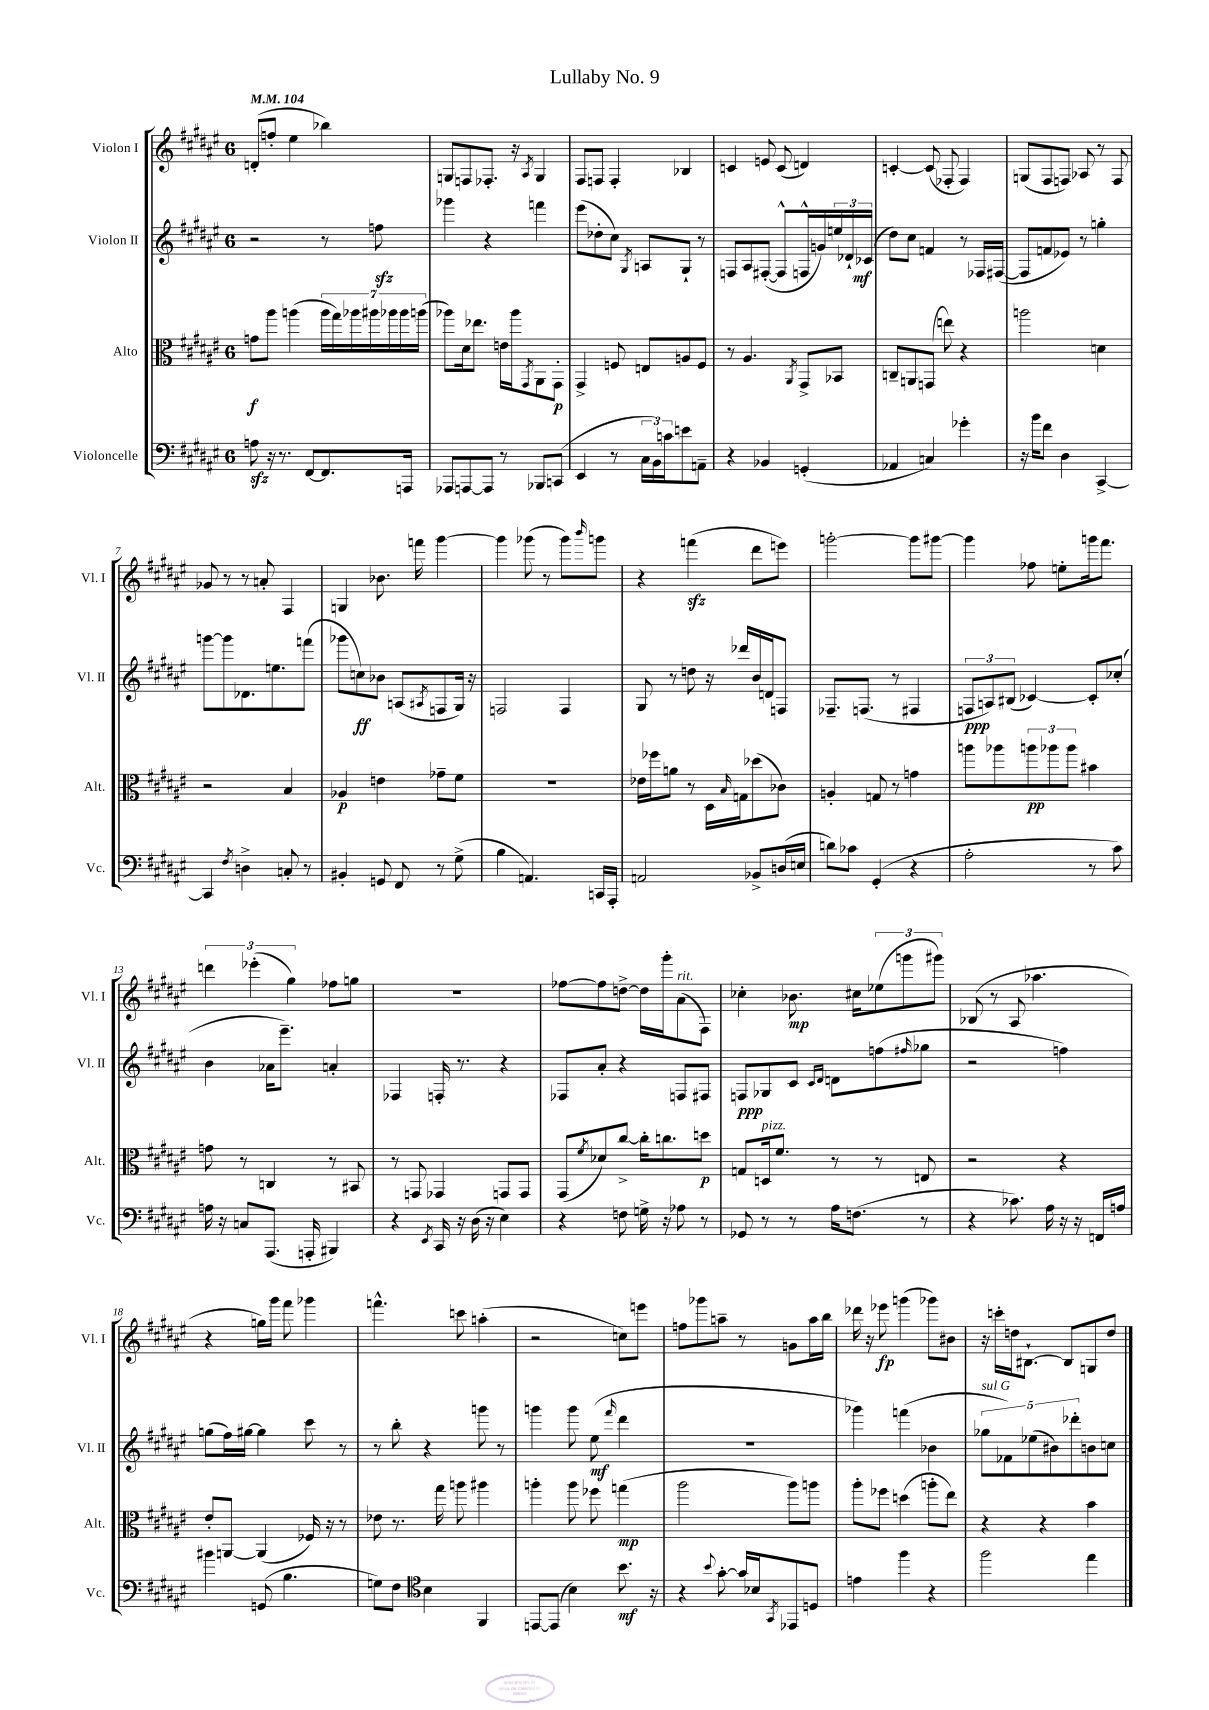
\header { title = "Lullaby No. 9" }
<<
\new StaffGroup <<
\new Staff = "s0" \with { instrumentName = "Violon I" shortInstrumentName = "Vl. I" } {
    \clef treble \key fis \major \once \override Staff.TimeSignature.style = #'single-digit \time 6/8 \tempo 4 = 104
    d'8-.( f''8-. eis''4 bes''4) |
    g8 f8 fes8.-. r16 \acciaccatura { ais8 } g4 |
    fis8 f8 f4-. bes4 |
    c'4 e'8 c'8( d'4) |
    c'4~-. c'8( fes8-. fes4) |
    g8( fis8 f8) aes8 r8 f8 |
    ges'8 r8 r8 a'8-. fis4 |
    g4 bes'8. f'''16 gis'''4~ |
    gis'''4 ges'''8( r8 ges'''8) \grace { b'''16 } g'''8 |
    r4 f'''4\sfz( dis'''8 e'''8) |
    g'''2~-. g'''8 gis'''8~ |
    gis'''4 fes''8 e''8-. g'''16 fis'''8. |
    \tuplet 3/2 { d'''4 ees'''4-.( gis''4) } fes''8 g''8 |
    R2. |
    fes''8~ fes''8 d''8~-> d''16 gis'''16-. ais'8^\markup { \italic "rit." }( fis8) |
    ces''4-. bes'8.\mp cis''16 \tuplet 3/2 { ees''8( g'''8 gis'''8) } |
    bes8( r8 ais8 aes''4. |
    r4 g''16) gis'''16 fis'''8 ges'''4 |
    f'''4.-^ c'''8 a''4-.( |
    r2 c''8) e'''8 |
    f''8 ges'''8 a''8-- r8 g'8 a''16 b''16 |
    des'''16 r16 ees'''8\fp g'''4( ges'''8) bis'8 |
    r16 c'''16-. d''16 bis8.~-! bis8 g8 d''8 \bar "|." |
}
\new Staff = "s1" \with { instrumentName = "Violon II" shortInstrumentName = "Vl. II" } {
    \clef treble \key fis \major \once \override Staff.TimeSignature.style = #'single-digit \time 6/8
    r2 r8 f''8\sfz |
    ges'''4 r4 f'''4 |
    eis'''8( des''8-. cis''8) \acciaccatura { gis8 } a8 gis8-! r8 |
    f8 ais8 fis8~-.( fis8-^ f16-^ g'16) \tuplet 3/2 { e''16 des'16-! ces'16\mf( } |
    dis''8) cis''8 f'4 r8 fes16 fis16~( |
    fis8 f'8 ees'8) r8 g''4-. |
    g'''8~ g'''8 des'8. e''8. f'''8( |
    ges'''8 c''8\ff) bes'8 a8( \acciaccatura { ais8 } f8 gis16) r16 |
    f2 f4 |
    gis8 r8 d''8 r16 des'''16 b'16 d'16 f8 |
    fes8.-- f8.( r8 fis4 |
    \tuplet 3/2 { f8\ppp a8) bis8( } ces'4~) ces'8-. ces''8-.( |
    b'4 aes'16 eis'''8.--) a'4-. |
    fes4 f16-. r8. r4 |
    fes8 ais'8-. r4 f8 fis8 |
    f8\ppp ges8 cis'8 \grace { cis'16 dis'16 } d'8 f''8( \grace { fis''16 } ges''8 |
    r2 f''4) |
    g''8( fis''16) gis''16~ gis''4 cis'''8 r8 |
    r8 b''8-. r4 g'''8 r8 |
    g'''4 g'''8 eis''8\mf( \grace { fis'''16 } dis'''4 |
    R2. |
    ges'''4) f'''4( bes'4 |
    \tuplet 5/4 { ges''8^\markup { \italic "sul G" } fes'8) ees''8( bis'8) des'''8-. } b'8 c''8 \bar "|." |
}
\new Staff = "s2" \with { instrumentName = "Alto" shortInstrumentName = "Alt." } {
    \clef alto \key fis \major \once \override Staff.TimeSignature.style = #'single-digit \time 6/8
    g'8\f ais''8 a''4( \tuplet 7/4 { a''16 gis''16) aes''16 ais''16 aes''16 aes''16 a''16( } |
    aes''8) dis'16 ees''8. e'16 aes''16 \acciaccatura { gis,8 } ais,8 gis,8-.\p |
    gis,4-> f8 e8 a8 f8 |
    r8 ais4. \acciaccatura { ais,8 } gis,8-> bes,8 |
    c8-- a,8 g,8( e''8) r4 |
    a''2 d'4 |
    r2 b4 |
    aes4\p e'4 ges'8-- fis'8 |
    R2. |
    ees'16 fes''16 a'8 r8 dis16 \grace { b16 } g16 des''8( ces'8) |
    a4-. g8 r8 g'4 |
    a''8 aes''8 \tuplet 3/2 { a''8\pp aes''8 aes''8 } bis'4 |
    g'8 r8 c4 r8 bis,8 |
    r8 g,8 ges,4 g,8 g,8 |
    gis,8( \acciaccatura { fis'8 } des'8) cis''8~-> cis''16-. c''8. d''8\p |
    g8 d16^\markup { \italic "pizz." } fis'8. r8 r8 e8 |
    r2 r4 |
    eis'8-. a,8~ a,4( fes16) r16 r8 |
    ees'8 r8. gis''16 a''8 ais''4 |
    a''4-. a''8 fes''8 g''4\mp( |
    ais''2 ais''8) a''8 |
    ais''8-. fes''8 d''4( a''8-. eis''8) |
    r4 r4 b'4 \bar "|." |
}
\new Staff = "s3" \with { instrumentName = "Violoncelle" shortInstrumentName = "Vc." } {
    \clef bass \key fis \major \once \override Staff.TimeSignature.style = #'single-digit \time 6/8
    a8\sfz r16 r8. fis,8~ fis,8. a,,16 |
    aes,,8 a,,8~ a,,8 r8 bes,,8 c,8( |
    eis,4 r8 \tuplet 3/2 { cis16 b,16) c'16 } e'8 a,8-- |
    r4 bes,4 g,4-.( |
    aes,4 c4) ges'4-. |
    r16 b'16 fis'8 dis4 cis,4~-> |
    cis,4 \acciaccatura { fis8 } d4-> c8-. r8 |
    bis,4-. g,8 fis,8 r8 gis8->( |
    b4 a,4.) c,16 ais,,16-. |
    a,2 bes,8-> d16( e16 |
    d'8) ces'8 gis,4-.( r4 |
    ais2-. r8 cis'8) |
    a16 r16 c8 ais,,8.( a,,16-. bis,,4) |
    r4 \acciaccatura { eis,8 } cis,16 r16 dis16( r16 eis4) |
    r4 f8 g16-> r16 aes8 r8 |
    ges,8 r8 r8 ais16 f8.( r8 |
    r4 ces'8.) ais16 r16 r16 f,16 a16 |
    bis'4 g,8( b4. |
    g8) fis8 \clef tenor b4 fis,4 |
    e,8~ e,8( b4) b'8.\mf r16 |
    r4 \appoggiatura { b'8 } gis'8~-. gis'16 bes16 \acciaccatura { gis,8 } ees,8 d8 |
    e'4 fis''4 r4 |
    fis''2 eis''4 \bar "|." |
}
>>
>>
